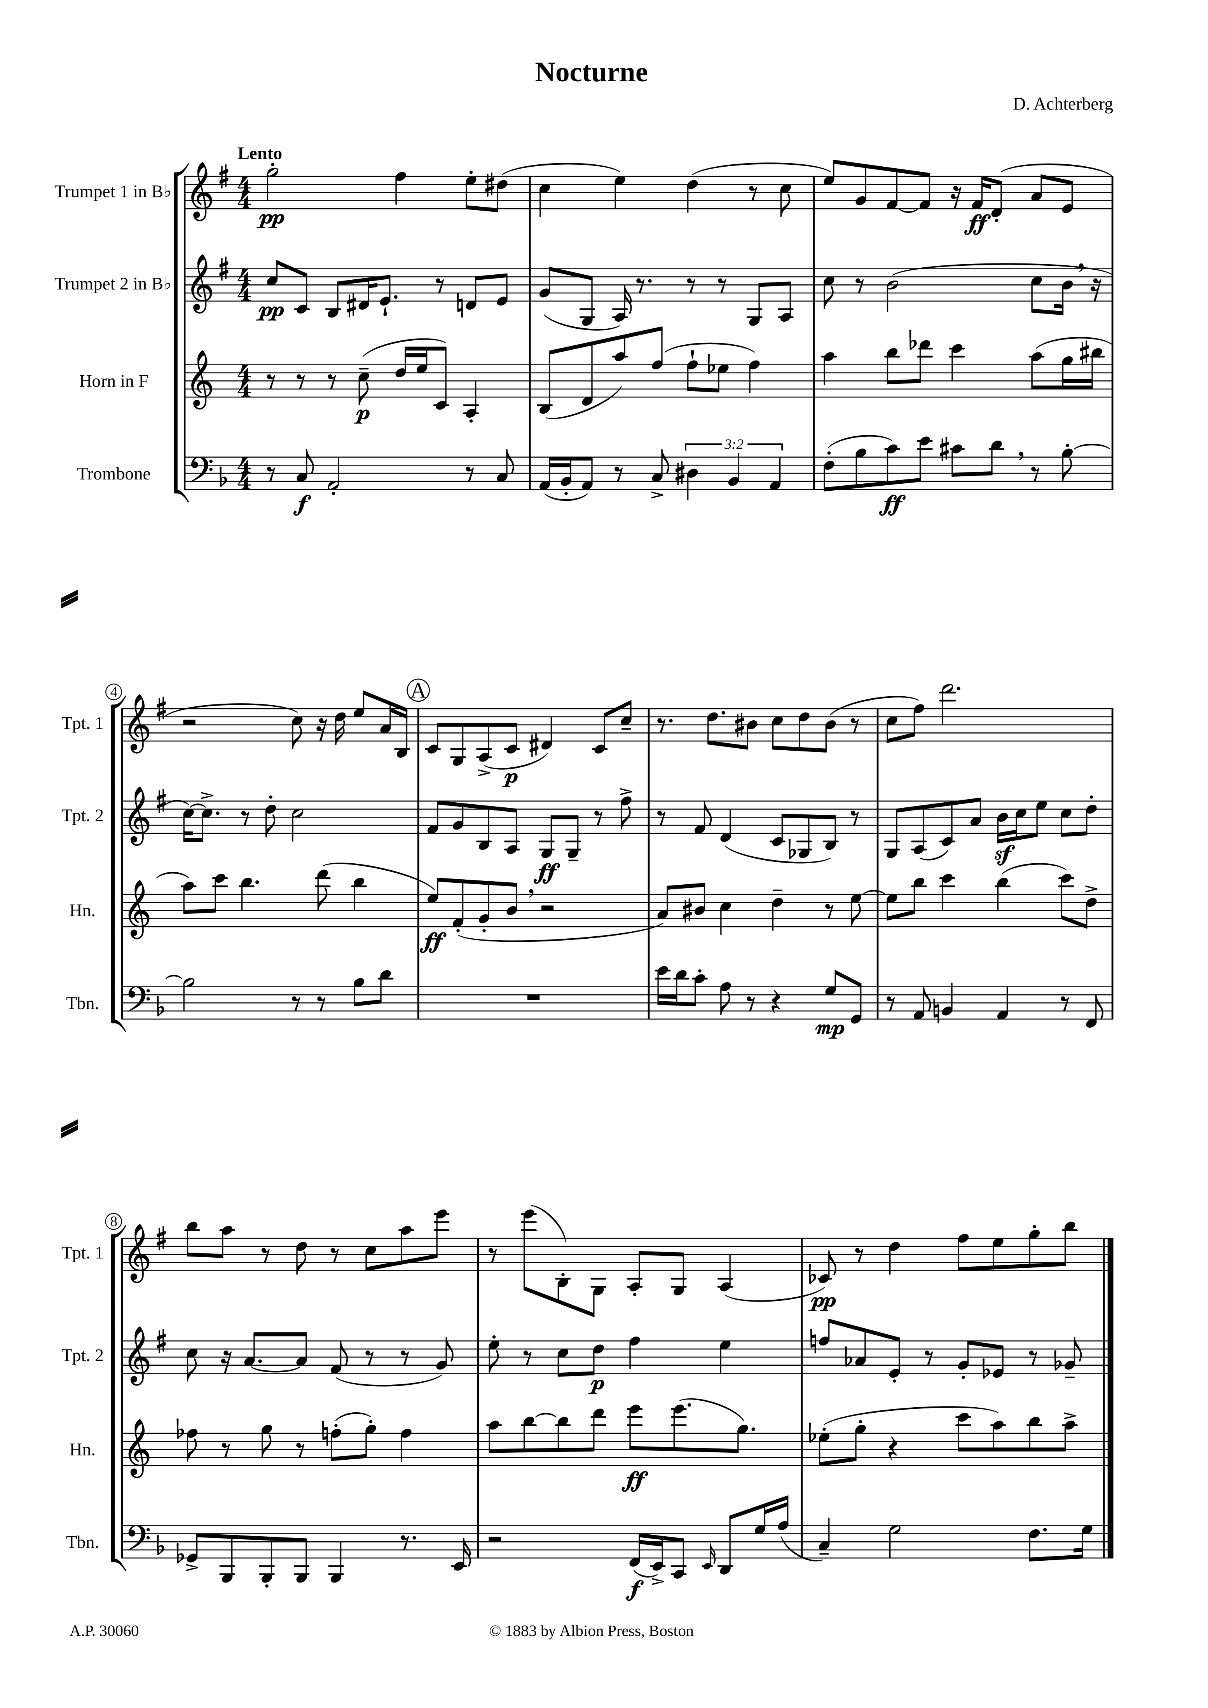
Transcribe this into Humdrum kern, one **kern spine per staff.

**kern	**kern	**kern	**kern
*staff4	*staff3	*staff2	*staff1
*clefF4	*clefG2	*clefG2	*clefG2
*k[b-]	*k[]	*k[f#]	*k[f#]
*M4/4	*M4/4	*M4/4	*M4/4
8r	8r	8cc	2gg'
8C	8r	8c	.
2AA'	8r	8B	.
.	(8cc~	16d#	.
.	.	8.e`	.
.	16dd	.	4ff#
.	16ee	.	.
.	8c)	8r	.
8r	4A'	8d	8ee'
8C	.	8e	(8dd#
=	=	=	=
(16AA	(8B	(8g	4cc
16BB-'	.	.	.
8AA)	8d	8G	.
8r	8aa)	16A)	4ee)
.	.	8.r	.
8C^	(8ff	.	.
6D#	8ff`	8r	(4dd
.	8ee-	8r	.
6BB-	.	.	.
.	4ff)	8G	8r
6AA	.	.	.
.	.	8A	8cc
=	=	=	=
(8F'	4aa	8cc	8ee)
8B-	.	8r	8g
8c)	8bb	(2b	[8f#
8e	8ddd-	.	8f#]
8c#	4ccc	.	16r
.	.	.	16f#
8d	.	.	(8d'
8r	(8aa	8cc	8a
[8B-'	16gg	16b	8e
.	16bb#	16r	.
=	=	=	=
2B-]	8aa)	[16cc)	2r
.	.	8.cc^]	.
.	8ccc	.	.
.	4.bb	8r	.
.	.	8dd'	.
8r	.	2cc	8cc)
8r	(8ddd	.	16r
.	.	.	16dd
8B-	4bb	.	8ee
8d	.	.	16a
.	.	.	16B
=	=	=	=
1r	8ee)	8f#	8c
.	(8f'	8g	8G
.	8g'	8B	(8A^
.	8b	8A	8c
.	2r	8G	4d#)
.	.	8G~	.
.	.	8r	8c
.	.	8ff#^	8cc~
=	=	=	=
16e	8a)	8r	8.r
16d	.	.	.
8c'	8b#	8f#	.
.	.	.	8.dd
8A	4cc	(4d	.
8r	.	.	8b#
4r	4dd~	8c	8cc
.	.	8G-	8dd
8G	8r	8B)	(8b#
8GG	[8ee	8r	8r
=	=	=	=
8r	8ee]	8G	8cc
8AA	8bb	(8A	8ff#)
4BB	4ccc	8c)	2.ddd
.	.	8a	.
4AA	(4bb	16b	.
.	.	16cc	.
.	.	8ee	.
8r	8ccc)	8cc	.
8FF	8dd^	8dd'	.
=	=	=	=
8GG-^	8ff-	8cc	8bb
8BBB-	8r	16r	8aa
.	.	[8.a	.
8BBB-'	8gg	.	8r
8BBB-	8r	8a]	8dd
4BBB-	(8ff'	(8f#	8r
.	8gg')	8r	8cc
8.r	4ff	8r	8aa
.	.	8g)	8eee
16EE	.	.	.
=	=	=	=
2r	8aa	8ee'	8r
.	[8bb	8r	(8eee
.	8bb]	8cc	8B')
.	8ddd	8dd	8G
(16FF	8eee	4ff#	8A'
16EE^)	.	.	.
8CC	(8.eee	.	8G
16qqEE	.	.	.
8DD	.	4ee	(4A
.	8.gg)	.	.
16G	.	.	.
(16A	.	.	.
=	=	=	=
4C~)	(8ee-'	8ff	8c-)
.	8gg'	8a-	8r
2G	4r	8e'	4dd
.	.	8r	.
.	8ccc	8g'	8ff#
.	8aa)	8e-	8ee
8.F	8bb	8r	8gg'
.	8aa^	8g-~	8bb
16G	.	.	.
==	==	==	==
*-	*-	*-	*-
